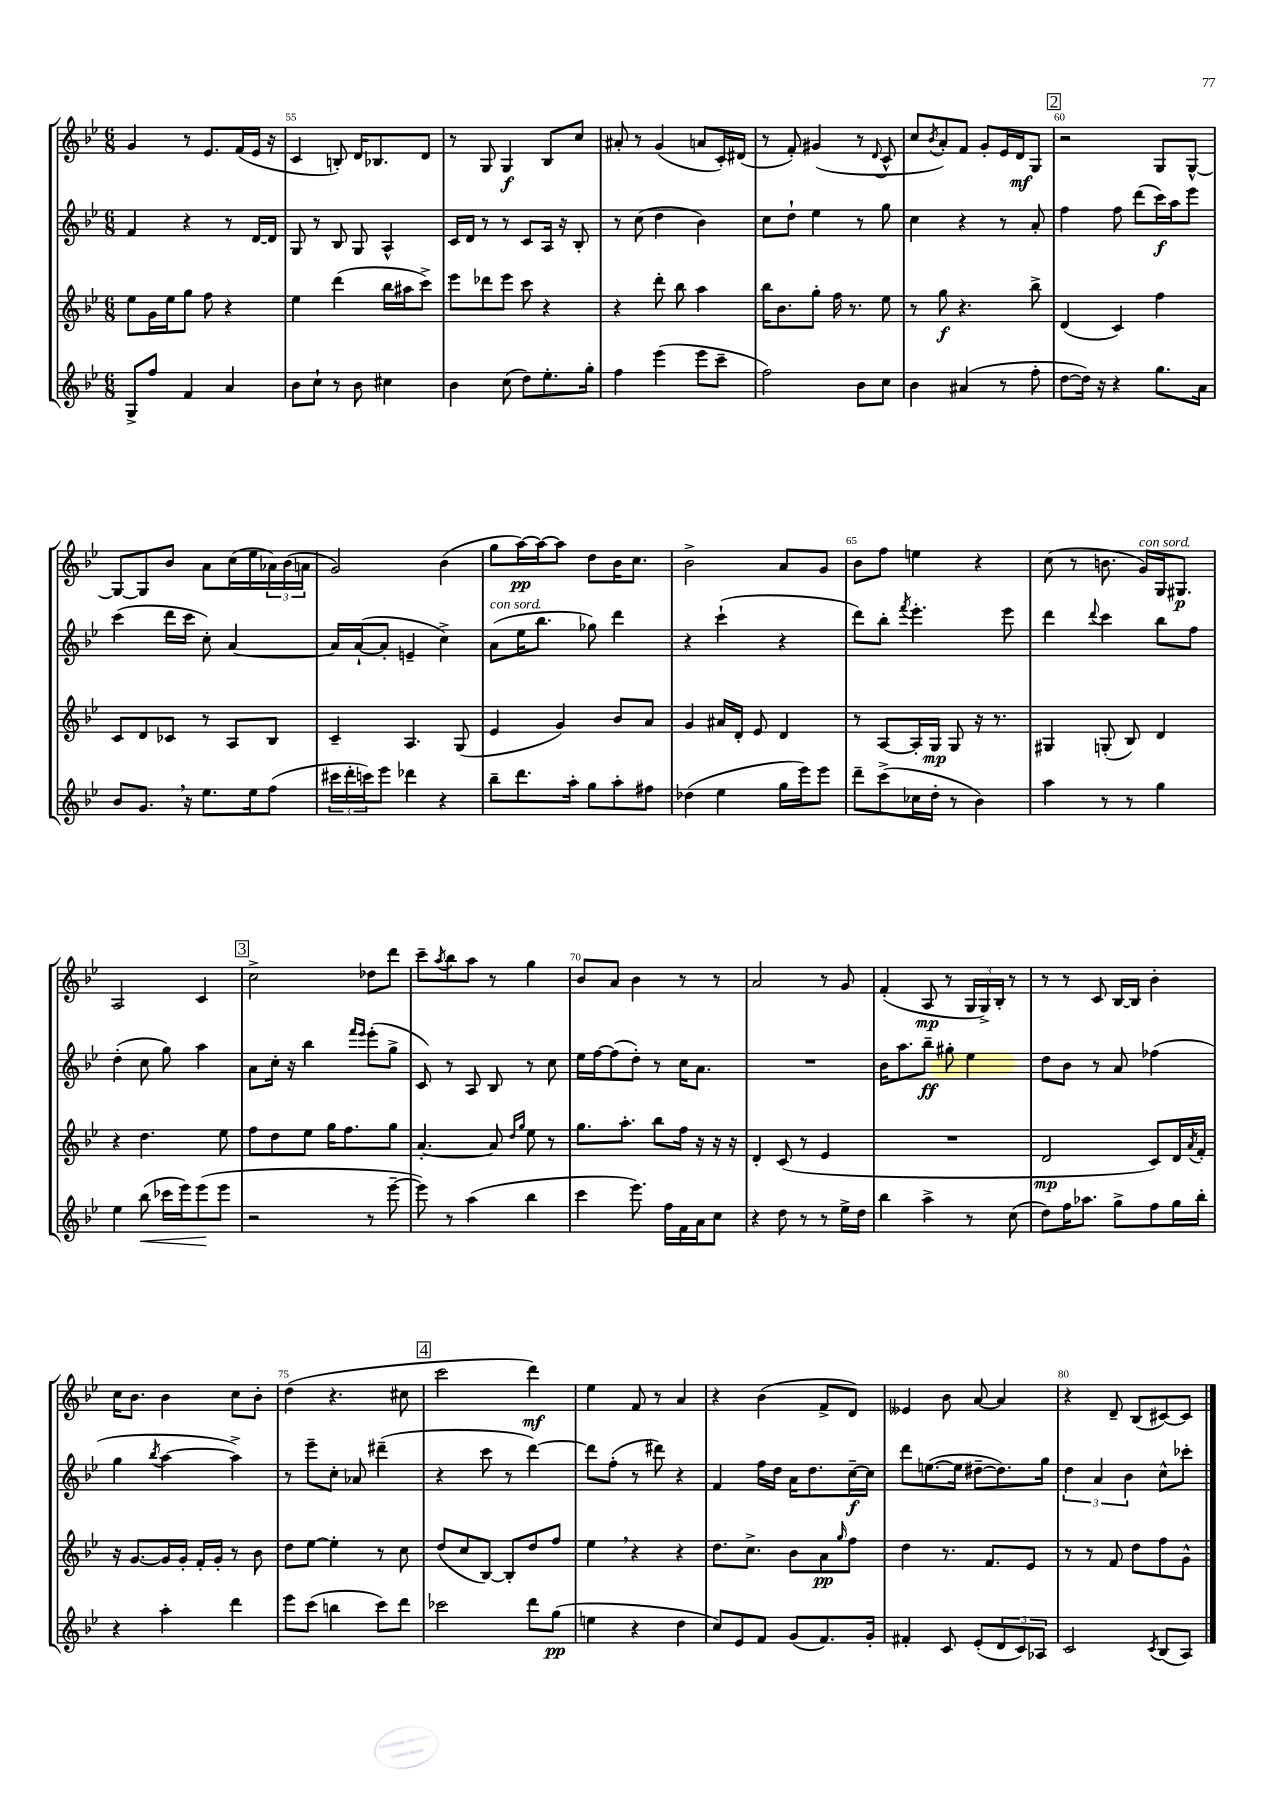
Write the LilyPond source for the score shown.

<<
\new StaffGroup <<
\new Staff = "s0" {
    \clef treble \key bes \major \numericTimeSignature \time 6/8
    g'4 r8 ees'8. f'16( ees'16 r16 |
    c'4 b8-.) d'16 bes8. d'8 |
    r8 g8 g4\f bes8 c''8 |
    ais'8-. r8 g'4( a'8 c'16-.) dis'16( |
    r8 f'8-.) gis'4( r8 \appoggiatura { d'8 } c'8-^ |
    c''8 \acciaccatura { bes'8 } a'8-.) f'8 g'8-. ees'16 d'16\mf g8 |
    \mark \markup { \box "2" } r2 g8 g8~-^ |
    g8~ g8 bes'8 a'8 c''16( ees''16 \tuplet 3/2 { aes'16) bes'16( a'16 } |
    g'2) bes'4( |
    g''8 a''16~\pp) a''16~ a''8 d''8 bes'16 c''8. |
    bes'2-> a'8 g'8 |
    bes'8 f''8 e''4 r4 |
    c''8( r8 b'8. g'16^\markup { \italic "con sord." }) g16 gis8.\p |
    a2 c'4 |
    \mark \markup { \box "3" } c''2-> des''8 d'''8 |
    c'''8-- \acciaccatura { a''8 } bes''8 a''8 r8 g''4 |
    bes'8 a'8 bes'4 r8 r8 |
    a'2 r8 g'8 |
    f'4-.( a8\mp r8 \tuplet 3/2 { g16 g16->) bes16-. } r8 |
    r8 r8 c'8 bes16~ bes16 bes'4-. |
    c''16 bes'8. bes'4 c''8 bes'8-. |
    d''4( r4. cis''8 |
    \mark \markup { \box "4" } c'''2 d'''4\mf) |
    ees''4 f'8 r8 a'4 |
    r4 bes'4( f'8-> d'8) |
    eeses'4 bes'8 a'8~ a'4 |
    r4 d'8-- bes8( cis'8~) cis'8 \bar "|." |
}
\new Staff = "s1" {
    \clef treble \key bes \major \numericTimeSignature \time 6/8
    f'4 r4 r8 d'16~ d'16 |
    g8 r8 bes8 g8 a4-^ |
    c'16 d'16 r8 r8 c'8 a16 r16 bes8-. |
    r8 c''8( d''4 bes'4) |
    c''8 d''8-! ees''4 r8 g''8 |
    c''4 r4 r8 a'8-. |
    \mark \markup { \box "2" } f''4 f''8 d'''8( c'''16\f) a''16 ees'''8 |
    c'''4( d'''16 c'''16 c''8-.) a'4~ |
    a'16 a'16~-!( a'8-. e'4-- c''4->) |
    a'8^\markup { \italic "con sord." }( ees''16 bes''8. ges''8) d'''4 |
    r4 c'''4-!( r4 |
    d'''8) bes''8-. \acciaccatura { f'''8 } ees'''4.-. ees'''8 |
    d'''4 \appoggiatura { d'''8 } c'''4 bes''8 f''8 |
    d''4-.( c''8 g''8) a''4 |
    \mark \markup { \box "3" } a'8 c''16-. r16 bes''4 \grace { f'''16 ees'''16 } ees'''8-.( g''8-> |
    c'8) r8 a8 bes8 r8 c''8 |
    ees''16 f''16~ f''8( d''8-.) r8 c''16 a'8. |
    R2. |
    bes'16 a''8. bes''8--\ff gis''8-. ees''4 |
    d''8 bes'8 r8 a'8 fes''4( |
    g''4 \acciaccatura { bes''8 } a''4~ a''4->) |
    r8 ees'''8-- c''8-. aes'8 dis'''4--( |
    \mark \markup { \box "4" } r4 c'''8 r8 d'''4~) |
    d'''8 f''8-.( r8 dis'''8) r4 |
    f'4 f''16 d''16 a'16 d''8. c''16~--\f c''16 |
    d'''8 e''8.~( e''16 dis''8~-- dis''8.) g''16 |
    \tuplet 3/2 { d''4 a'4 bes'4 } c''8-^ ces'''8-. \bar "|." |
}
\new Staff = "s2" {
    \clef treble \key bes \major \numericTimeSignature \time 6/8
    ees''8 g'16 ees''16 g''8 f''8 r4 |
    ees''4 d'''4( bes''16 ais''16 c'''8->) |
    ees'''8 des'''8 ees'''8 c'''8 r4 |
    r4 d'''8-. bes''8 a''4 |
    bes''16 bes'8. g''8-. f''16 r8. ees''8 |
    r8 g''8\f r4. bes''8-> |
    \mark \markup { \box "2" } d'4( c'4) f''4 |
    c'8 d'8 ces'8 r8 a8 bes8 |
    c'4-- a4. g8( |
    ees'4 g'4) bes'8 a'8 |
    g'4 ais'16 d'16-. ees'8 d'4 |
    r8 a8~ a16-. g16\mp g8 r16 r8. |
    gis4 g8-.( bes8) d'4 |
    r4 d''4. ees''8 |
    \mark \markup { \box "3" } f''8 d''8 ees''8 g''16 f''8. g''8 |
    a'4.~-. a'8 \grace { d''16 g''16 } ees''8 r8 |
    g''8. a''8.-. bes''8 f''16 r16 r16 r16 |
    d'4-. c'8( r8 ees'4 |
    R2. |
    d'2\mp c'8) d'16 \acciaccatura { a'8 } f'16-. |
    r16 g'8.~ g'16 g'16-. f'16-. g'16-. r8 bes'8 |
    d''8 ees''8~ ees''4-. r8 c''8 |
    \mark \markup { \box "4" } d''8( c''8 bes8~) bes8-. d''8 f''8 |
    ees''4 \breathe r4 r4 |
    d''8. c''8.-> bes'8 a'8\pp \grace { g''16 } f''8 |
    d''4 r8. f'8. ees'8 |
    r8 r8 f'8 d''8 f''8 g'8-^ \bar "|." |
}
\new Staff = "s3" {
    \clef treble \key bes \major \numericTimeSignature \time 6/8
    g8-> f''8 f'4 a'4 |
    bes'8 c''8-! r8 bes'8 cis''4 |
    bes'4 c''8( d''8) ees''8.-. g''16-. |
    f''4 ees'''4( ees'''8 c'''8-- |
    f''2) bes'8 c''8 |
    bes'4 ais'4( r8 f''8-. |
    \mark \markup { \box "2" } d''8~ d''16) r16 r4 g''8. a'16 |
    bes'8 g'8. \breathe r16 ees''8. ees''16 f''8( |
    \tuplet 3/2 { cis'''16 d'''16-. c'''16) } ees'''8 des'''4 r4 |
    bes''8-- d'''8. a''16-. g''8 a''8-. fis''8 |
    des''4( ees''4 g''16 ees'''16) ees'''8 |
    d'''8-- c'''8->( ces''16 d''16-. r8 bes'4) |
    a''4 r8 r8 g''4 |
    ees''4 bes''8\<( ces'''16 ees'''16) ees'''8\!( ees'''8 |
    \mark \markup { \box "3" } r2 r8 ees'''8~-- |
    ees'''8) r8 a''4( bes''4 |
    c'''4 ees'''8.) f''16 f'16 a'16 c''8 |
    r4 d''8 r8 r8 ees''16-> d''16 |
    bes''4 a''4-> r8 c''8( |
    d''8) f''16 aes''8. g''8-> f''8 g''16 bes''16-. |
    r4 a''4-. d'''4 |
    ees'''8 c'''8( b''4 c'''8) d'''8 |
    \mark \markup { \box "4" } ces'''2 d'''8 g''8\pp( |
    e''4 r4 d''4 |
    c''8) ees'8 f'8 g'8( f'8.) g'16-. |
    fis'4-. c'8 ees'8-.( \tuplet 3/2 { d'8 c'8) aes8 } |
    c'2 \acciaccatura { c'8 } bes8( a8) \bar "|." |
}
>>
>>
\layout { \context { \Score currentBarNumber = #54 \override BarNumber.break-visibility = ##(#f #t #t) barNumberVisibility = #(every-nth-bar-number-visible 5) } }
